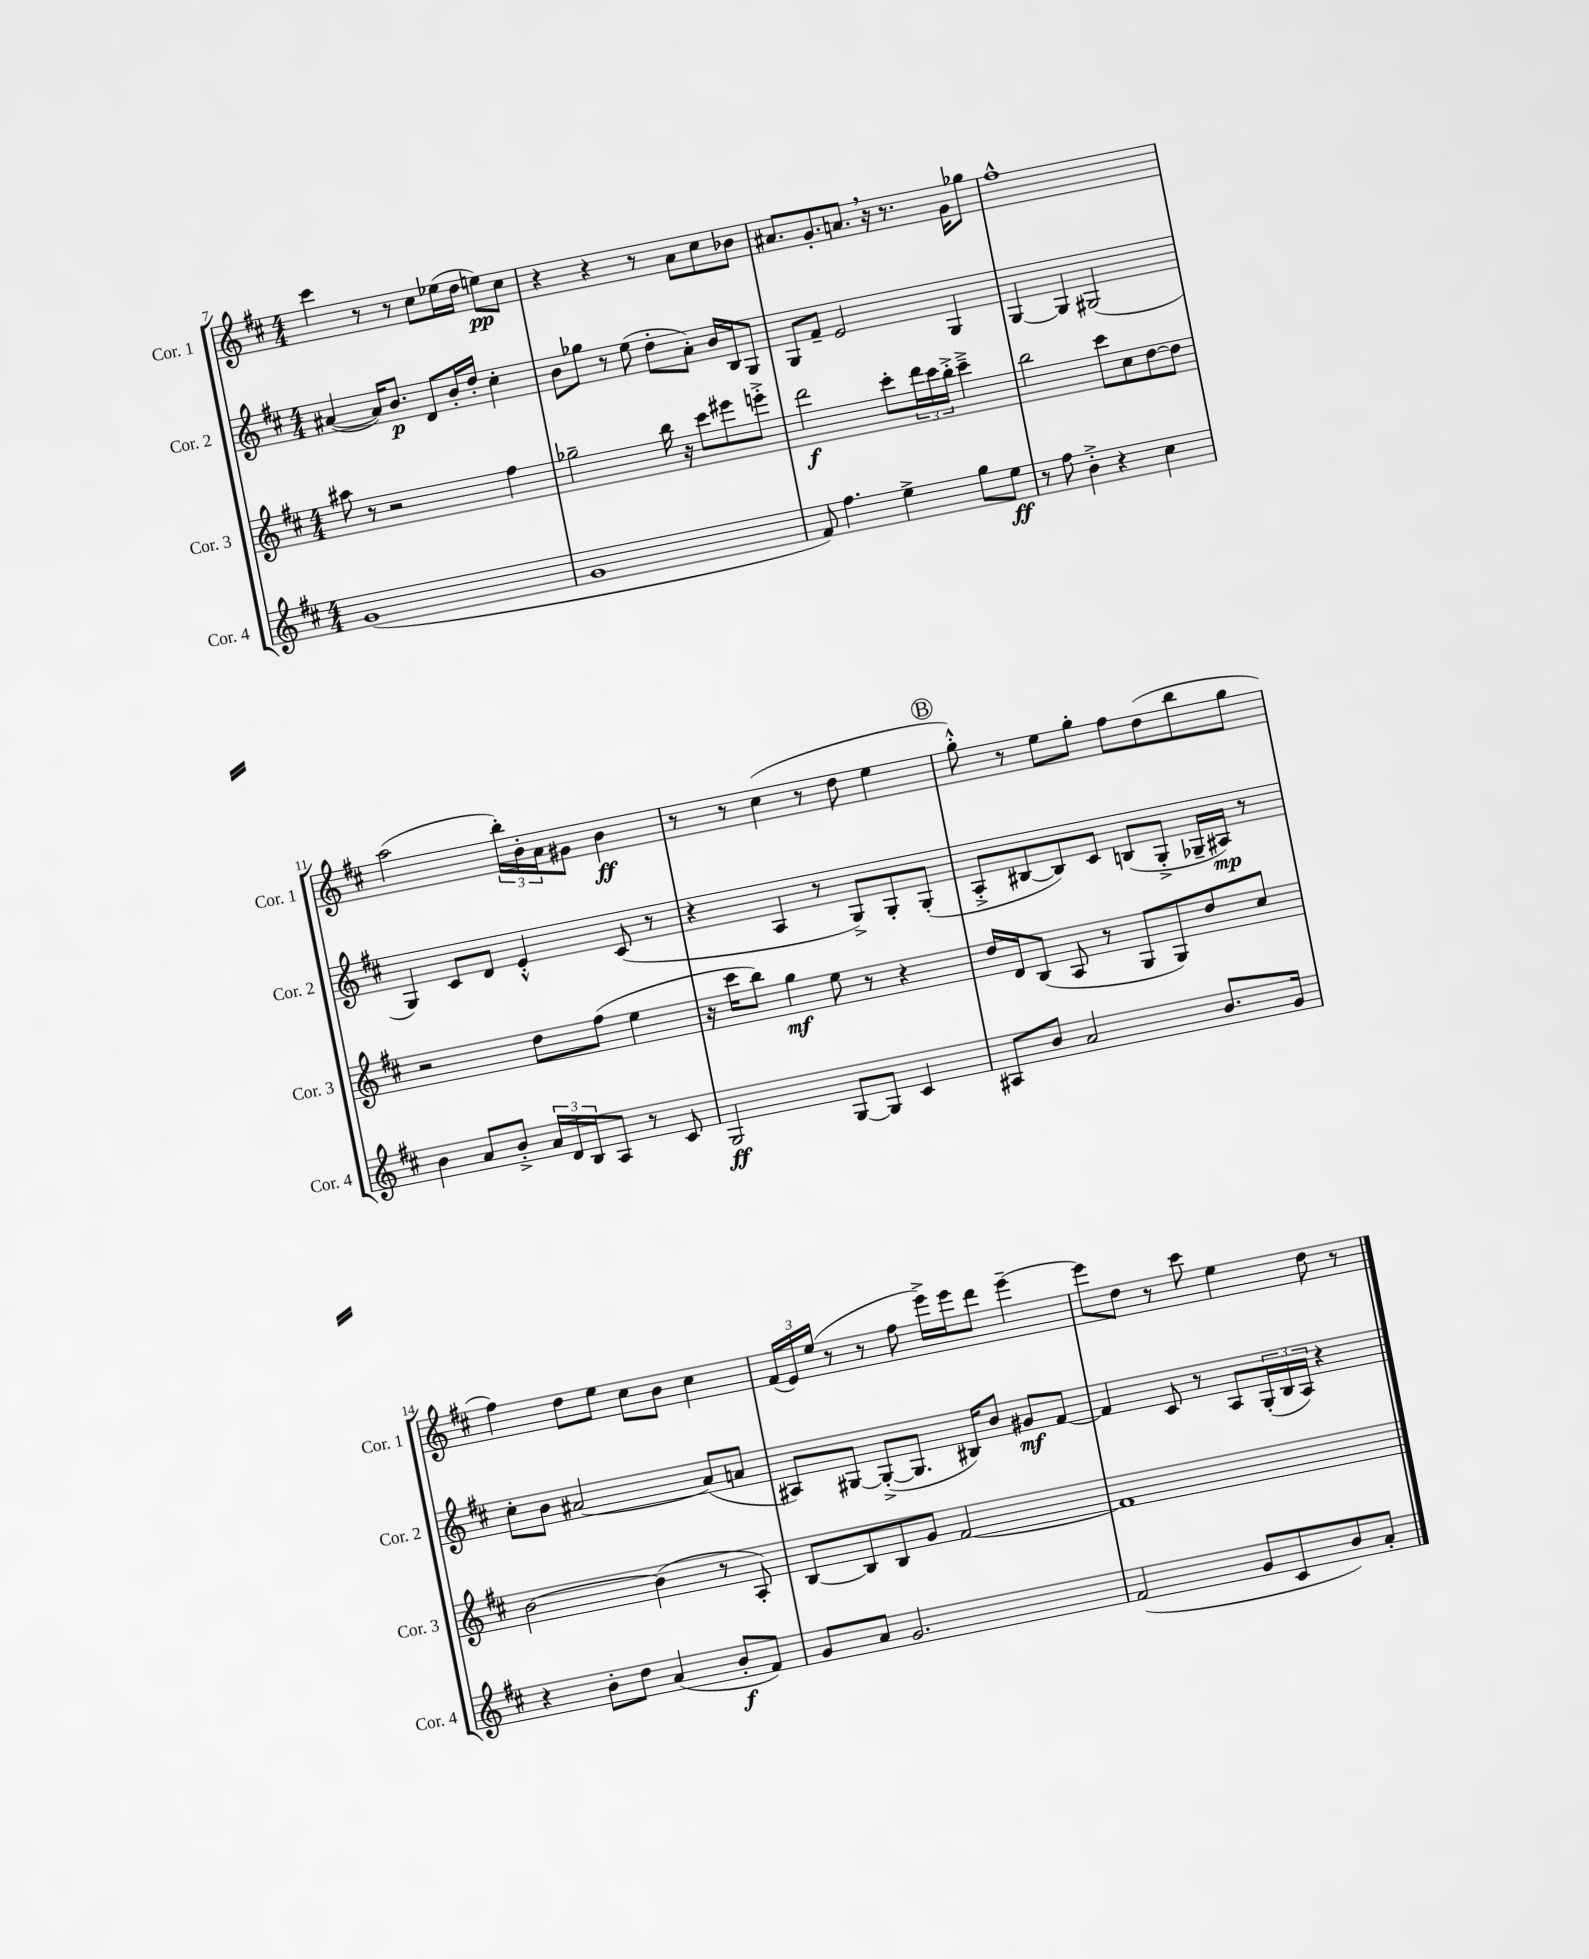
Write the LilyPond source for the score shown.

<<
\new StaffGroup <<
\new Staff = "s0" \with { instrumentName = "Cor. 1" shortInstrumentName = "Cor. 1" } {
    \clef treble \key d \major \numericTimeSignature \time 4/4
    cis'''4 r8 r8 cis''8 ees''16( d''16 e''8\pp) cis''8 |
    r4 r4 r8 a'8 cis''8 bes'8 |
    ais'8. g'8.-. a'8. \breathe r16 r8. g'16 ges''8 |
    fis''1-^ |
    a''2( \tuplet 3/2 { b''16-.) b'16-. a'16 } gis'8 b'4\ff |
    r8 r8 cis''4( r8 d''8 e''4 |
    \mark \markup { \circle "B" } g''8-.-^) r8 e''8 g''8-. fis''8 d''8( b''8 g''8 |
    fis''4) d''8 e''8 cis''8 b'8 cis''4 |
    \tuplet 3/2 { fis'16( e'16) e''16( } r8 r8 fis''8 e'''16->) e'''16 d'''8 e'''4~-- |
    e'''8 d''8 r8 cis'''8 e''4 d''8 r8 \bar "|." |
}
\new Staff = "s1" \with { instrumentName = "Cor. 2" shortInstrumentName = "Cor. 2" } {
    \clef treble \key d \major \numericTimeSignature \time 4/4
    ais'4~( ais'16) b'8.\p d'8 b'16-. d''16-. cis''4-. |
    b'8 ges''8 r8 e''8( d''8-. a'8-.) b'16 b16 g8 |
    g8 fis'8-- e'2 g4 |
    g4~ g4 gis2( |
    g4) cis'8 d'8 e'4-.-^ cis'8( r8 |
    r4 a4 r8 g8->) g8-. g8-.( |
    \mark \markup { \circle "B" } a8-.-> bis8~ bis8) cis'8 b8( g8-.-> ges16-- ais16\mp) r8 |
    cis''8-. b'8 ais'2~ ais'8( a'8 |
    ais8) gis8~ gis8~-.->( gis8. bis16) b'8 gis'8\mf fis'8~ |
    fis'4 cis'8 r8 a8 \tuplet 3/2 { g16-.( b16 a16) } r4 \bar "|." |
}
\new Staff = "s2" \with { instrumentName = "Cor. 3" shortInstrumentName = "Cor. 3" } {
    \clef treble \key d \major \numericTimeSignature \time 4/4
    ais''8 r8 r2 fis''4 |
    ges''2-- b''16 r16 cis'''8 eis'''8 e'''8-.-> |
    d'''2\f cis'''8-. \tuplet 3/2 { d'''16 cis'''16 b''16-.-> } cis'''4---> |
    b''2 cis'''8 cis''8 d''8~ d''8 |
    r2 d''8 fis''8( e''4 |
    r16 cis'''16 b''8) g''4\mf e''8 r8 r4 |
    \mark \markup { \circle "B" } d''16 d'16 b8( a8 r8 g8 g8) d''8 cis''8 |
    b'2~ b'4( r8 a8-.) |
    b8~ b8 b8 g'8 fis'2~ |
    fis'1 \bar "|." |
}
\new Staff = "s3" \with { instrumentName = "Cor. 4" shortInstrumentName = "Cor. 4" } {
    \clef treble \key d \major \numericTimeSignature \time 4/4
    g'1( |
    g'1 |
    fis'8) fis''4. e''4-> g''8 e''8\ff |
    r8 fis''8 b'4-.-> r4 cis''4 |
    b'4 a'8 b'8-.-> \tuplet 3/2 { a'16 d'16 b16 } a8 r8 cis'8 |
    g2\ff g8~ g8 cis'4 |
    \mark \markup { \circle "B" } ais8 b'8 a'2 b'8. g'16 |
    r4 b'8-. d''8 a'4( b'8-.\f fis'8) |
    g'8 a'8 g'2. |
    fis'2( g'8 cis'8 b'8) a'8-. \bar "|." |
}
>>
>>
\layout { \context { \Score currentBarNumber = #7 } }
